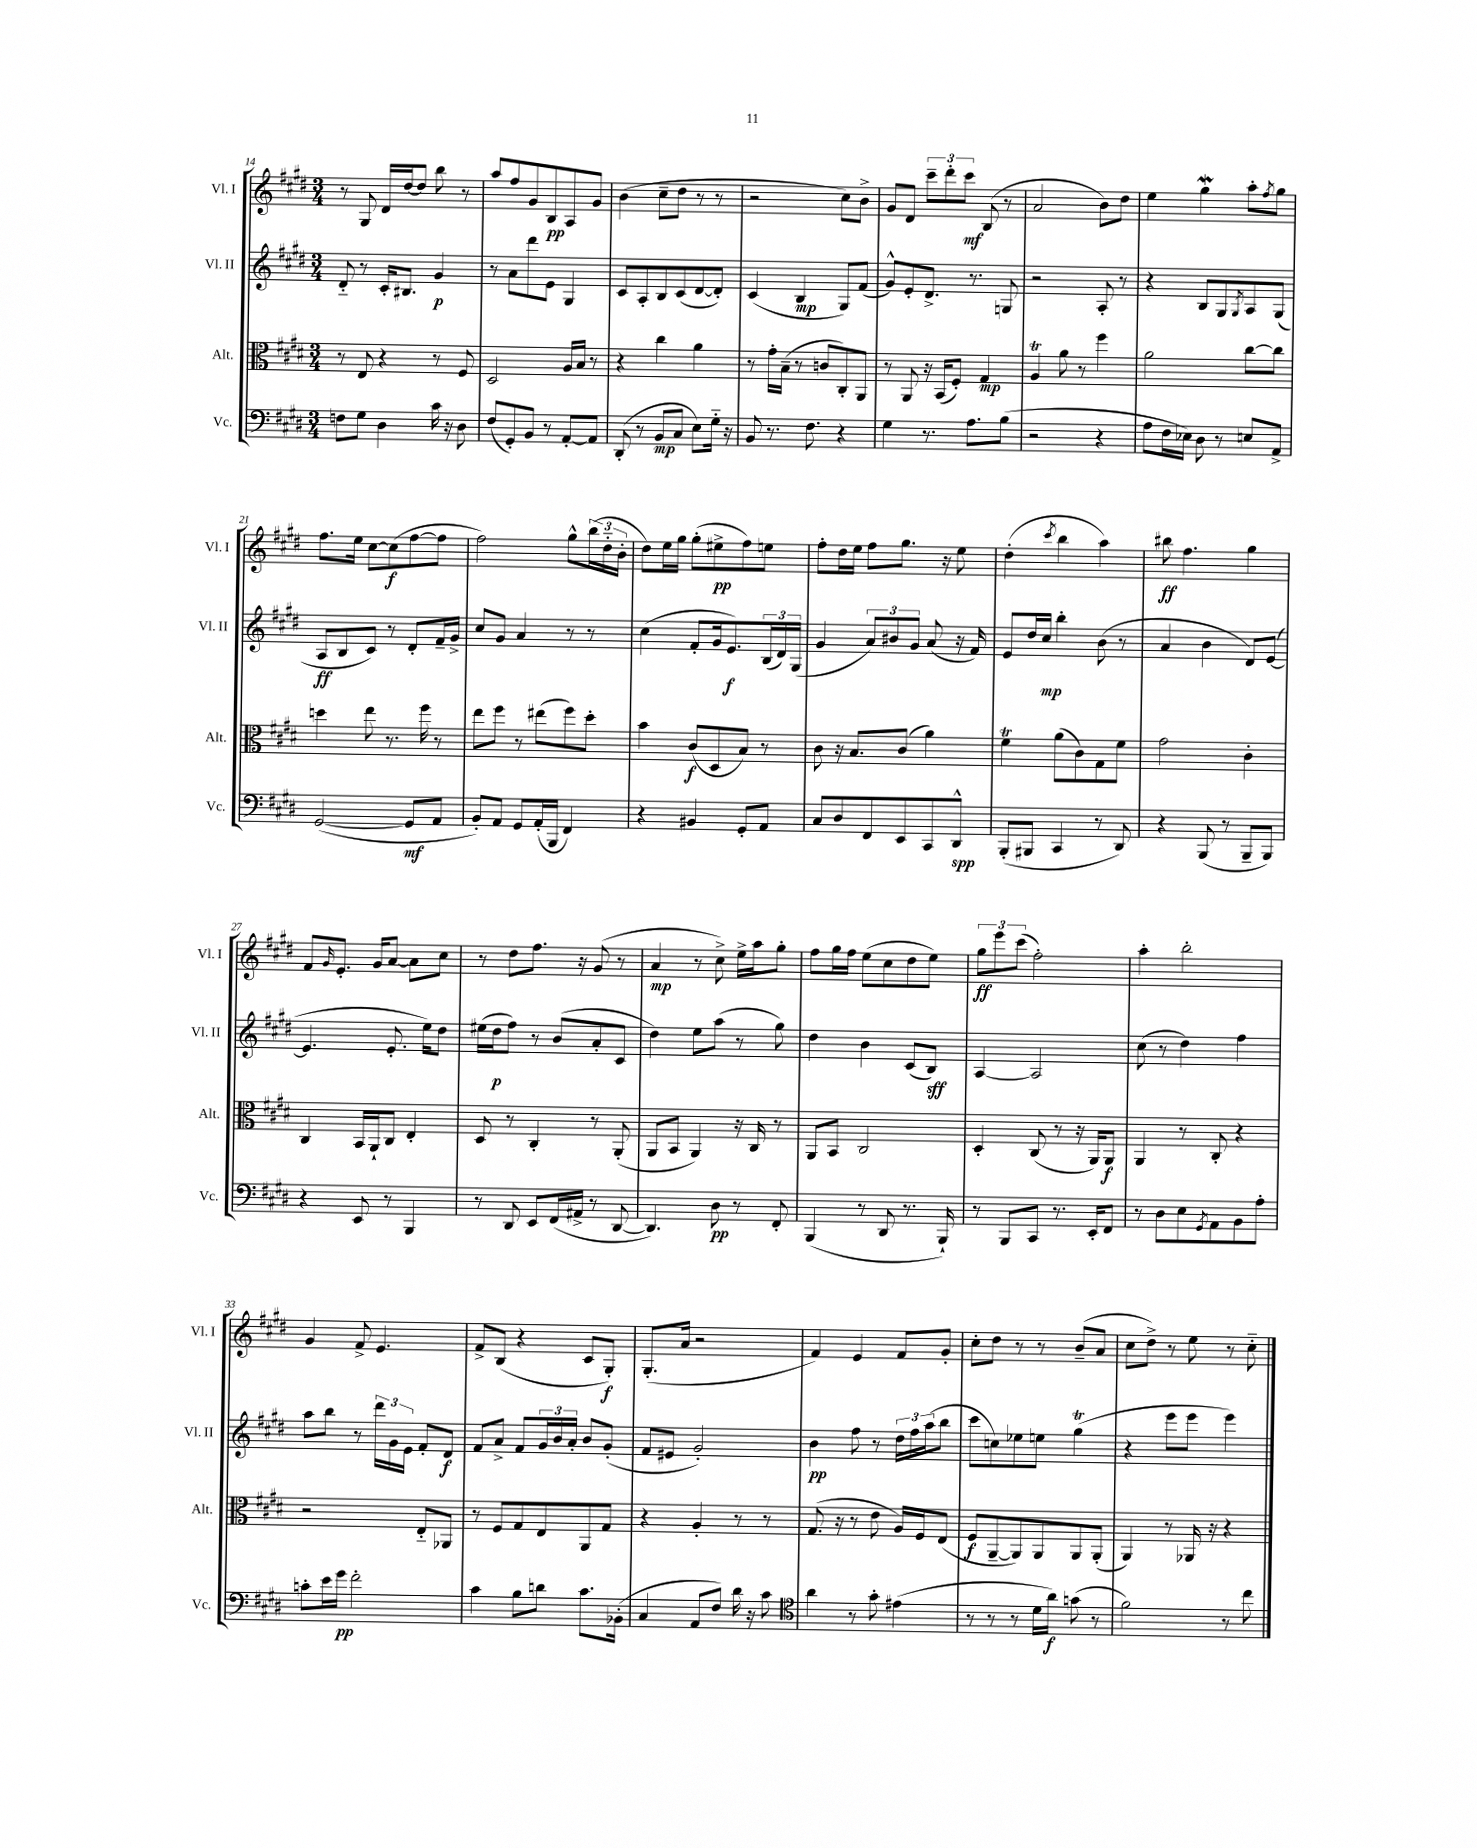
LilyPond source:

<<
\new StaffGroup <<
\new Staff = "s0" \with { instrumentName = "Vl. I" shortInstrumentName = "Vl. I" } {
    \clef treble \key e \major \numericTimeSignature \time 3/4
    r8 gis8 dis'16 dis''16~ dis''8 b''8 r8 |
    a''8 fis''8 gis'8 b8\pp a8 gis'8 |
    b'4( cis''8-- dis''8 r8 r8 |
    r2 cis''8) b'8-> |
    gis'8 dis'8 \tuplet 3/2 { cis'''8-- dis'''8-. cis'''8\mf } b8( r8 |
    a'2 b'8) dis''8 |
    e''4 gis''4\mordent a''8-. \acciaccatura { fis''8 } gis''8 |
    fis''8. e''16 cis''8~ cis''8\f( fis''8~ fis''8 |
    fis''2) gis''8-^ \tuplet 3/2 { b''16( dis''16-_ b'16-. } |
    dis''8) e''16 gis''16 gis''8-.( eis''8->\pp fis''8) e''8 |
    fis''8-. dis''16 e''16 fis''8 gis''8. r16 e''8 |
    dis''4-.( \acciaccatura { cis'''8 } b''4 a''4) |
    bis''8\ff fis''4. gis''4 |
    fis'8 \grace { gis'16 } e'8.-. gis'16 a'8~ a'8 cis''8 |
    r8 dis''8 fis''8. r16 gis'8( r8 |
    a'4\mp r8 cis''8->) e''16-> a''16 gis''8-. |
    fis''8 gis''16 fis''16 e''8( cis''8 dis''8 e''8) |
    \tuplet 3/2 { gis''8\ff e'''8 cis'''8( } fis''2-.) |
    a''4-. b''2-. |
    gis'4 fis'8-> e'4. |
    fis'8-> b8( r4 cis'8 gis8-.\f) |
    gis8.-.( a'16 r2 |
    fis'4) e'4 fis'8 gis'8-. |
    cis''8-. dis''8 r8 r8 b'8--( a'8 |
    cis''8 dis''8->) r8 e''8 r8 cis''8-_ \bar "|." |
}
\new Staff = "s1" \with { instrumentName = "Vl. II" shortInstrumentName = "Vl. II" } {
    \clef treble \key e \major \numericTimeSignature \time 3/4
    dis'8-_ r8 cis'16-. bis8. gis'4\p |
    r8 a'8 dis'''8 e'8 gis4 |
    cis'8 a8-. b8 cis'8( dis'8~ dis'8-.) |
    cis'4( b4\mp gis8) fis'8( |
    gis'8-^) e'8-. dis'8.-> r8. g8 |
    r2 a8-. r8 |
    r4 b8 gis8 \acciaccatura { gis8 } a8 gis8( |
    a8\ff b8 cis'8) r8 dis'8-. fis'16-- gis'16-> |
    cis''8 gis'8 a'4 r8 r8 |
    cis''4( fis'8-. gis'16 e'8.\f) \tuplet 3/2 { b16( dis'16) gis16( } |
    gis'4 \tuplet 3/2 { a'8) bis'8 gis'8 } a'8( r16 fis'16) |
    e'8 dis''16 cis''16\mp b''4-. b'8( r8 |
    a'4 b'4 dis'8) e'8~( |
    e'4. e'8.-. e''16) dis''8 |
    eis''16( dis''16\p fis''8) r8 b'8( a'8-. cis'8 |
    dis''4) e''8 a''8( r8 gis''8) |
    dis''4 b'4 cis'8( b8\sff) |
    a4~ a2 |
    cis''8( r8 dis''4) fis''4 |
    a''8 b''8 r8 \tuplet 3/2 { dis'''16 gis'16 e'16 } fis'8-. dis'8\f |
    fis'8 a'8-> fis'8 \tuplet 3/2 { gis'16 b'16 a'16-. } b'8 gis'8-.( |
    fis'8 eis'8 gis'2-.) |
    b'4\pp fis''8 r8 \tuplet 3/2 { dis''16 fis''16 a''16( } b''8 |
    cis'''8 c''8) ees''8 e''8 gis''4\trill( |
    r4 e'''8 e'''8 e'''4) \bar "|." |
}
\new Staff = "s2" \with { instrumentName = "Alt." shortInstrumentName = "Alt." } {
    \clef alto \key e \major \numericTimeSignature \time 3/4
    r8 e8 r4 r8 fis8 |
    dis2 a16 b16 r8 |
    r4 cis''4 a'4 |
    r8 gis'16-. b16--( r8 c'8 cis8-.) a,8 |
    r8 a,8 r16 b,16( fis8-.) gis4\mp |
    a4\trill a'8 r8 fis''4 |
    a'2 cis''8~ cis''8 |
    d''4 e''8 r8. fis''16 r8 |
    e''8 fis''8 r8 eis''8( fis''8) dis''8-. |
    b'4 cis'8\f( dis8 b8) r8 |
    cis'8 r16 b8. cis'8( a'4) |
    fis'4\trill a'8( cis'8) gis8 fis'8 |
    gis'2 cis'4-. |
    cis4 b,16 a,16-! cis8 e4-. |
    dis8 r8 cis4-. r8 a,8-.( |
    a,8 b,8 a,4) r16 cis16 r8 |
    a,8 b,8 cis2 |
    dis4-. cis8( r8 r16 a,16) a,8\f |
    a,4 r8 cis8-. r4 |
    r2 e8-_ aes,8 |
    r8 fis8 gis8 e8 a,8 gis8 |
    r4 a4-. r8 r8 |
    gis8.( r16 r8 e'8 a16) fis16 e8( |
    fis8\f a,8~-- a,8) a,8 a,8 a,8-.( |
    a,4) r8 aes,16 r16 r4 \bar "|." |
}
\new Staff = "s3" \with { instrumentName = "Vc." shortInstrumentName = "Vc." } {
    \clef bass \key e \major \numericTimeSignature \time 3/4
    f8 gis8 dis4 cis'16 r16 dis8 |
    fis8( gis,8-.) b,8 r8 a,8~-. a,8 |
    dis,8-.( r8 b,8\mp cis8 e8) gis16-_ r16 |
    b,8 r8. fis8. r4 |
    gis4 r8. a8. b8( |
    r2 r4 |
    a8 fis16 ees16) dis8 r8 e8 a,8-> |
    gis,2~( gis,8\mf a,8 |
    b,8-.) a,8 gis,8 a,16-.( b,,16 fis,4) |
    r4 bis,4 gis,8-. a,8 |
    cis8 dis8 fis,8 e,8 cis,8 dis,8-^\spp |
    b,,8-.( bis,,8 cis,4 r8 dis,8) |
    r4 b,,8( r8 b,,8-- b,,8) |
    r4 e,8 r8 b,,4 |
    r8 dis,8 e,8 fis,16( ais,16-> r8 dis,8~ |
    dis,4.) dis8\pp r8 fis,8-. |
    b,,4( r8 dis,8 r8. b,,16-!) |
    r8 b,,8 cis,8 r8. e,16-. fis,8 |
    r8 dis8 e8 \acciaccatura { gis,8 } a,8 b,8 a8-. |
    c'8-. e'16 gis'16\pp fis'2-. |
    cis'4 b8 d'8 cis'8. bes,16-.( |
    cis4 a,8 fis8) dis'16 r16 cis'8 |
    \clef tenor a'4 r8 gis'8-. eis'4( |
    r8 r8 r8 dis'16 a'16\f) g'8( r8 |
    fis'2) r8 cis''8 \bar "|." |
}
>>
>>
\layout { \context { \Score currentBarNumber = #14 } }
